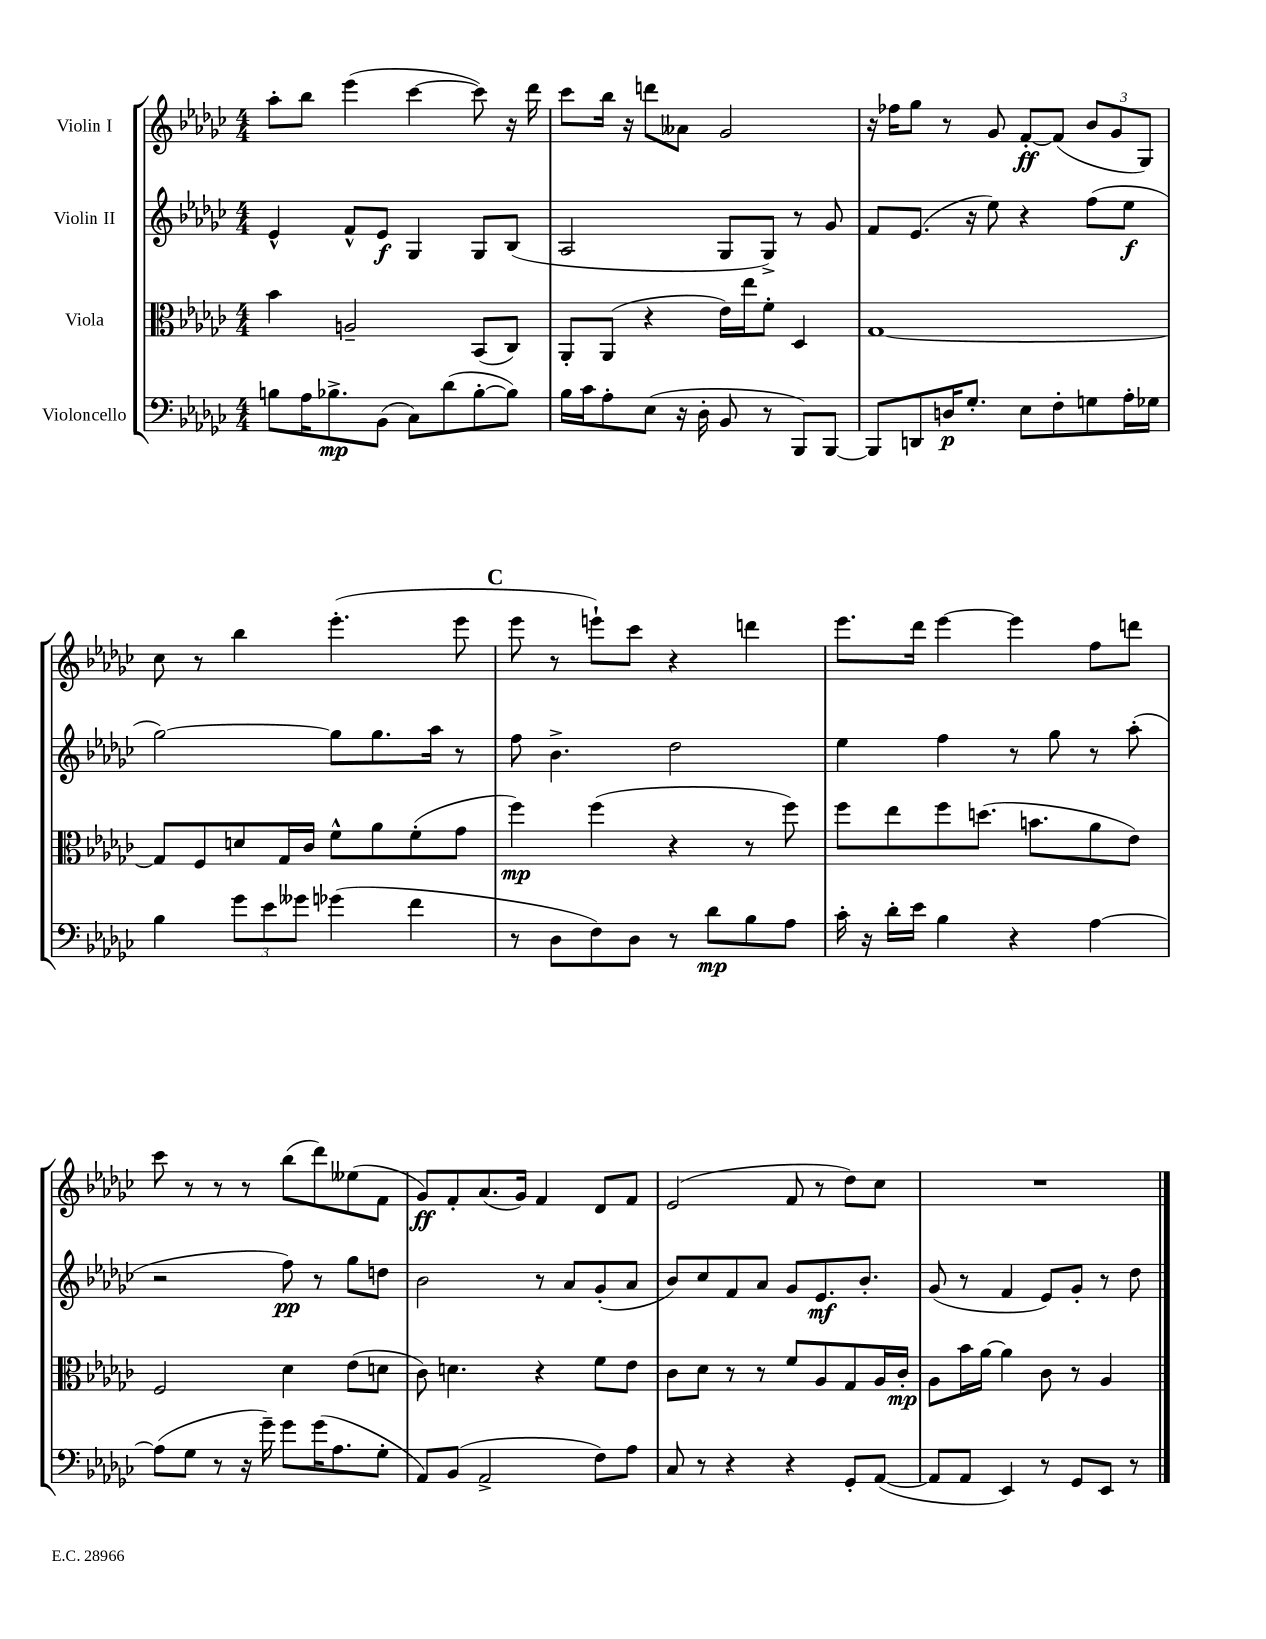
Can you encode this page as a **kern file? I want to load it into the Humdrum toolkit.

**kern	**dynam	**kern	**dynam	**kern	**dynam	**kern	**dynam
*part4	*part4	*part3	*part3	*part2	*part2	*part1	*part1
*staff4	*staff4	*staff3	*staff3	*staff2	*staff2	*staff1	*staff1
*I"Violoncello	*	*I"Viola	*	*I"Violin II	*	*I"Violin I	*
*clefF4	*	*clefC3	*	*clefG2	*	*clefG2	*
*k[b-e-a-d-g-c-]	*	*k[b-e-a-d-g-c-]	*	*k[b-e-a-d-g-c-]	*	*k[b-e-a-d-g-c-]	*
*M4/4	*	*M4/4	*	*M4/4	*	*M4/4	*
=105	=105	=105	=105	=105	=105	=105	=105
8Bn\L	.	4b-\	.	4e-^^/	.	8aa-'\L	.
16A-\K	.	.	.	.	.	8bb-\J	.
8.B-X^\	mp	.	.	.	.	.	.
.	.	2An~/	.	8f^^/L	.	(4eee-\	.
(8BB-\J	.	.	.	8e-/J	f	.	.
8C-\L)	.	.	.	4G-/	.	[4ccc-\	.
(8d-\	.	.	.	.	.	.	.
[8B-'\	.	(8BB-/L	.	8G-/L	.	8ccc-\])	.
8B-\J])	.	8C-/J)	.	(8B-/J	.	16r	.
.	.	.	.	.	.	16ddd-\	.
=106	=106	=106	=106	=106	=106	=106	=106
16B-\LL	.	8AA-'/L	.	2A-/	.	8ccc-\L	.
16c-\J	.	.	.	.	.	.	.
8A-'\	.	(8AA-/J	.	.	.	16bb-\Jk	.
.	.	.	.	.	.	16r	.
(8E-\J	.	4r	.	.	.	8dddn\L	.
16r	.	.	.	.	.	8a--X\J	.
16D-'\	.	.	.	.	.	.	.
8BB-/	.	16e-\LL)	.	8G-/L	.	2g-/	.
.	.	16ee-\J	.	.	.	.	.
8r	.	8f'\J	.	8G-^/J)	.	.	.
8BBB-/L)	.	4D-/	.	8r	.	.	.
[8BBB-/J	.	.	.	8g-/	.	.	.
=107	=107	=107	=107	=107	=107	=107	=107
8BBB-/L]	.	[1G-	.	8f/L	.	16r	.
.	.	.	.	.	.	16ff-X\KL	.
8DDn/	.	.	.	(8.e-/J	.	8gg-\J	.
16Dn/K	p	.	.	.	.	8r	.
8.G-'/J	.	.	.	16r	.	.	.
.	.	.	.	8ee-\)	.	8g-/	.
8E-\L	.	.	.	4r	.	[8f'/L	ff
8F'\	.	.	.	.	.	(8f/J]	.
8Gn\	.	.	.	(8ff\L	.	12b-/L	.
.	.	.	.	.	.	12g-/	.
16A-'\L	.	.	.	8ee-\J	f	.	.
.	.	.	.	.	.	12G-/J)	.
16G-X\JJ	.	.	.	.	.	.	.
!!LO:LB:g=z
=108	=108	=108	=108	=108	=108	=108	=108
4B-\	.	8G-/L]	.	[2gg-\)	.	8cc-\	.
.	.	8F/	.	.	.	8r	.
12g-\L	.	8dn/	.	.	.	4bb-\	.
12e-\	.	.	.	.	.	.	.
.	.	16G-/L	.	.	.	.	.
12g--X\J	.	.	.	.	.	.	.
.	.	16c-/JJ	.	.	.	.	.
(4g-X\	.	8f^^\L	.	8gg-\L]	.	(4.eee-'\	.
.	.	8a-\	.	8.gg-\	.	.	.
4f\	.	(8f'\	.	.	.	.	.
.	.	.	.	16aa-\Jk	.	.	.
.	.	8g-\J	.	8r	.	8eee-\	.
!!LO:REH:place=s1:t=C
=109	=109	=109	=109	=109	=109	=109	=109
8r	.	4ff\)	mp	8ff\	.	8eee-\	.
8D-\L	.	.	.	4.b-^\	.	8r	.
8F\)	.	(4ff\	.	.	.	8eeen`\L)	.
8D-\J	.	.	.	.	.	8ccc-\J	.
8r	.	4r	.	2dd-\	.	4r	.
8d-\L	mp	.	.	.	.	.	.
8B-\	.	8r	.	.	.	4dddn\	.
8A-\J	.	8ff\)	.	.	.	.	.
=110	=110	=110	=110	=110	=110	=110	=110
16c-'\	.	8ff\L	.	4ee-\	.	8.eee-\L	.
16r	.	.	.	.	.	.	.
16d-'\LL	.	8ee-\	.	.	.	.	.
16e-\JJ	.	.	.	.	.	16ddd-\Jk	.
4B-\	.	8ff\	.	4ff\	.	[4eee-\	.
.	.	(8.ddn\J	.	.	.	.	.
4r	.	.	.	8r	.	4eee-\]	.
.	.	8.bn\L	.	.	.	.	.
.	.	.	.	8gg-\	.	.	.
[4A-\	.	8a-\	.	8r	.	8ff\L	.
.	.	8e-\J)	.	(8aa-'\	.	8dddn\J	.
!!LO:LB:g=z
=111	=111	=111	=111	=111	=111	=111	=111
(8A-\L]	.	2F/	.	2r	.	8ccc-\	.
8G-\J	.	.	.	.	.	8r	.
8r	.	.	.	.	.	8r	.
16r	.	.	.	.	.	8r	.
16g-~\)	.	.	.	.	.	.	.
8g-\L	.	4d-\	.	8ff\)	pp	(8bb-\L	.
(16g-\K	.	.	.	8r	.	8ddd-\)	.
8.A-\	.	.	.	.	.	.	.
.	.	(8e-\L	.	8gg-\L	.	(8ee--X\	.
8G-'\J	.	8dn\J	.	8ddn\J	.	8f\J	.
=112	=112	=112	=112	=112	=112	=112	=112
8AA-/L)	.	8c-\)	.	2b-\	.	8g-/L)	ff
(8BB-/J	.	4.dn\	.	.	.	8f'/	.
2AA-^/	.	.	.	.	.	(8.a-/	.
.	.	.	.	.	.	16g-/Jk)	.
.	.	4r	.	8r	.	4f/	.
.	.	.	.	8a-/L	.	.	.
8F\L)	.	8f\L	.	(8g-'/	.	8d-/L	.
8A-\J	.	8e-\J	.	8a-/J	.	8f/J	.
=113	=113	=113	=113	=113	=113	=113	=113
8C-/	.	8c-\L	.	8b-/L)	.	(2e-/	.
8r	.	8d-\J	.	8cc-/	.	.	.
4r	.	8r	.	8f/	.	.	.
.	.	8r	.	8a-/J	.	.	.
4r	.	8f/L	.	8g-/L	.	8f/	.
.	.	8A-/	.	8.e-/	mf	8r	.
8GG-'/L	.	8G-/	.	.	.	8dd-\L)	.
.	.	.	.	8.b-'/J	.	.	.
([8AA-/J	.	16A-/L	.	.	.	8cc-\J	.
.	.	16c-'/JJ	mp	.	.	.	.
=114	=114	=114	=114	=114	=114	=114	=114
8AA-/L]	.	8A-\L	.	(8g-/	.	1r	.
8AA-/J	.	16b-\L	.	8r	.	.	.
.	.	[16a-\JJ	.	.	.	.	.
4EE-/)	.	4a-\]	.	4f/	.	.	.
8r	.	8c-\	.	8e-/L)	.	.	.
8GG-/L	.	8r	.	8g-'/J	.	.	.
8EE-/J	.	4A-/	.	8r	.	.	.
8r	.	.	.	8dd-\	.	.	.
==	==	==	==	==	==	==	==
*-	*-	*-	*-	*-	*-	*-	*-
